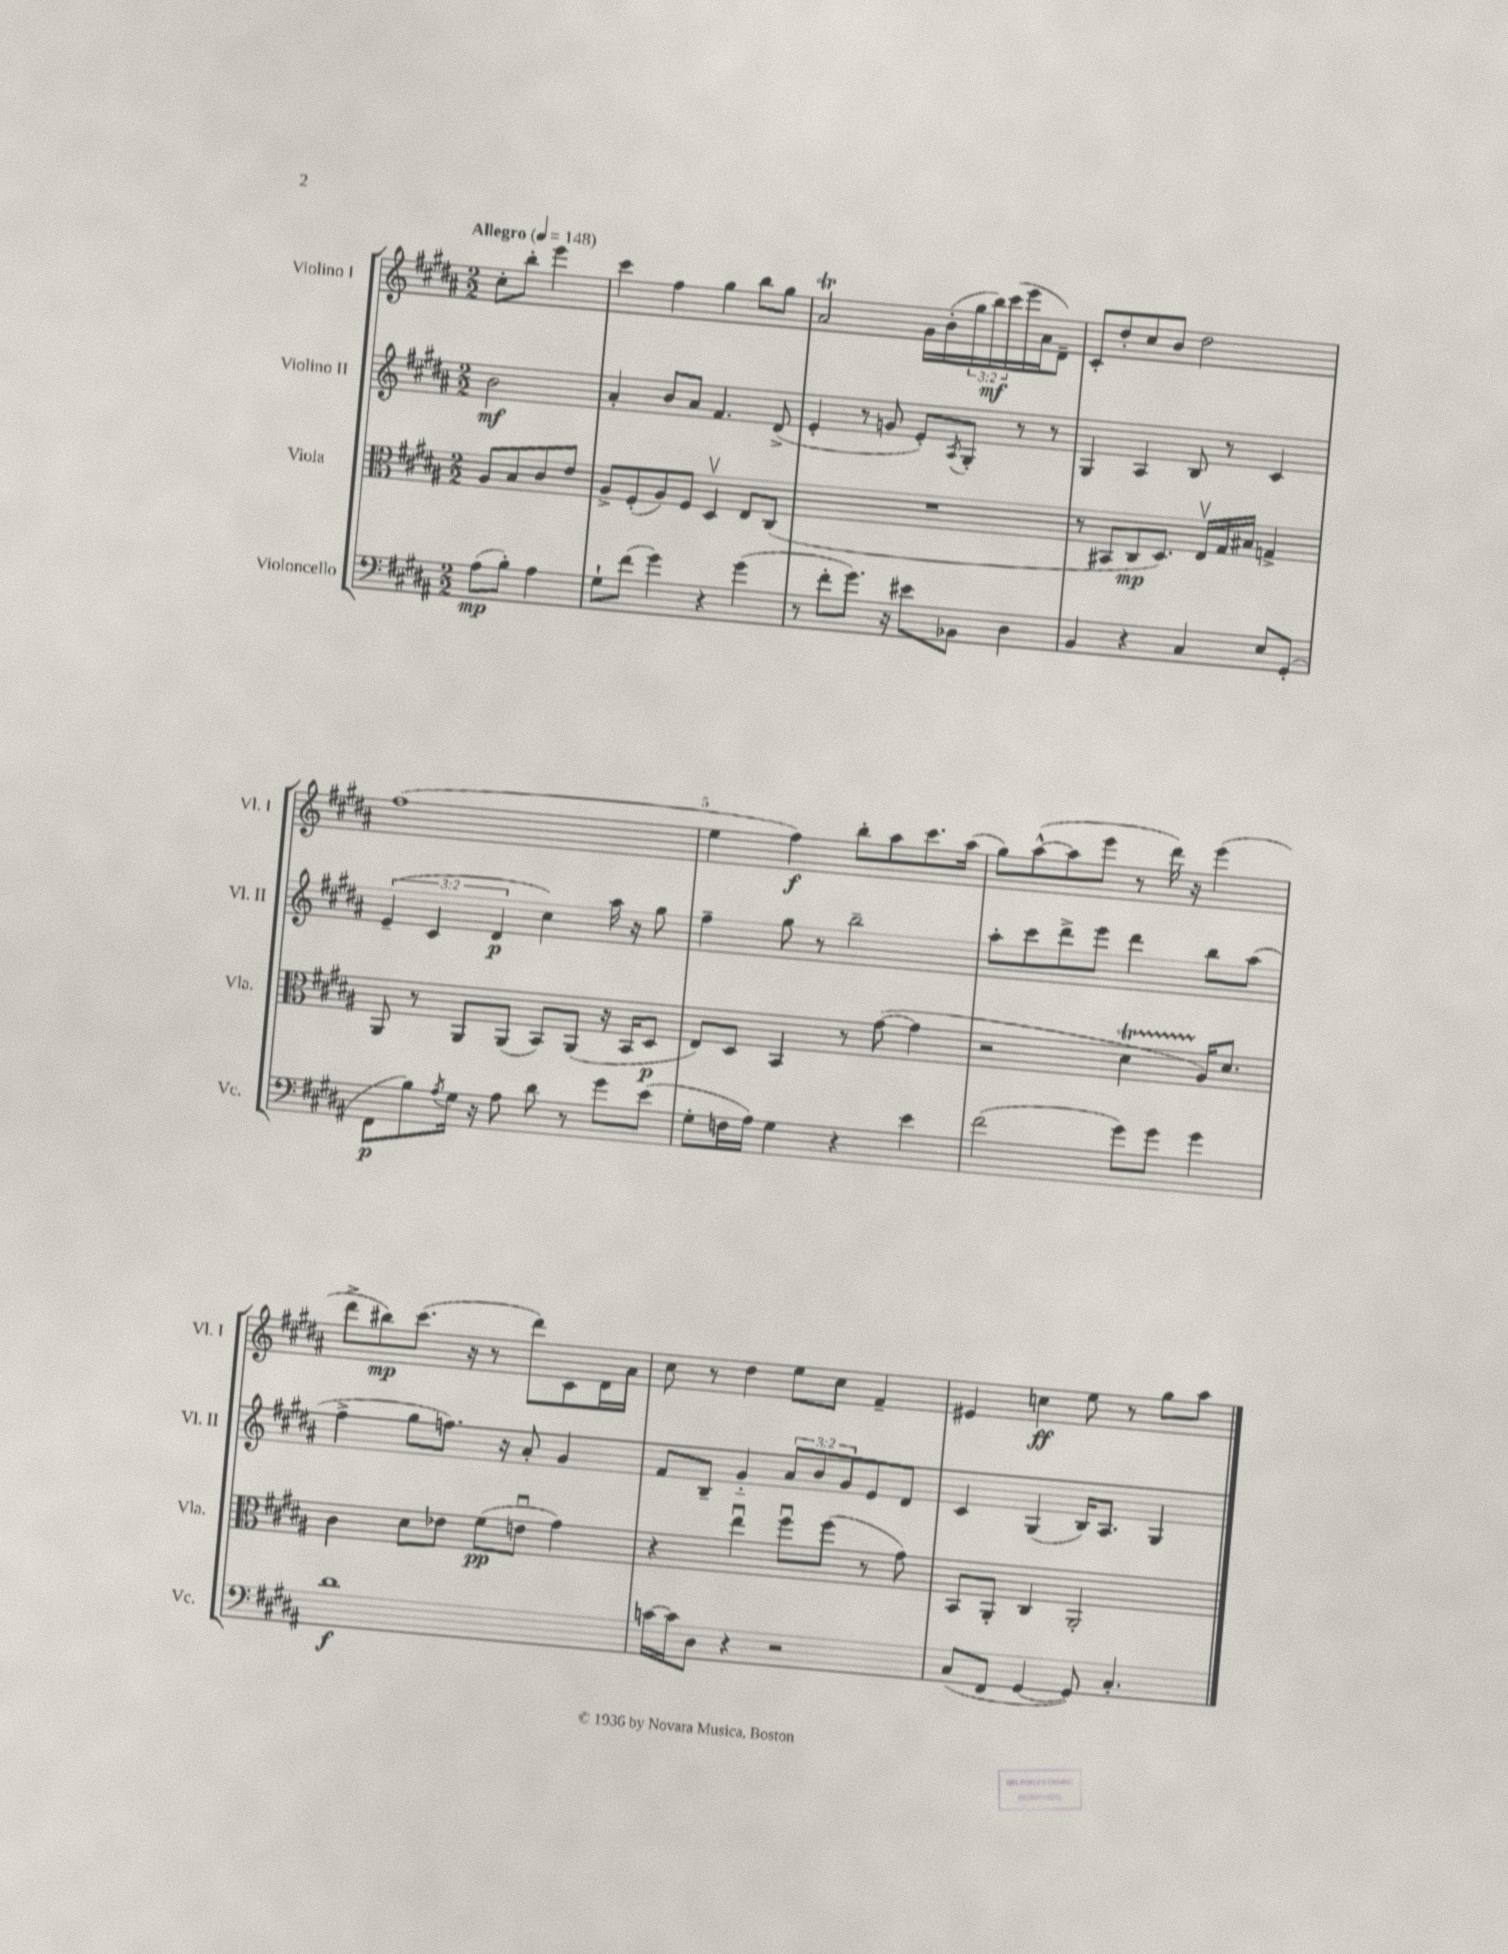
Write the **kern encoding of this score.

**kern	**dynam	**kern	**dynam	**kern	**dynam	**kern	**dynam
*part4	*part4	*part3	*part3	*part2	*part2	*part1	*part1
*staff4	*staff4	*staff3	*staff3	*staff2	*staff2	*staff1	*staff1
*I"Violoncello	*	*I"Viola	*	*I"Violino II	*	*I"Violino I	*
*I'Vc.	*	*I'Vla.	*	*I'Vl. II	*	*I'Vl. I	*
*clefF4	*	*clefC3	*	*clefG2	*	*clefG2	*
*k[f#c#g#d#a#]	*	*k[f#c#g#d#a#]	*	*k[f#c#g#d#a#]	*	*k[f#c#g#d#a#]	*
*M2/2	*	*M2/2	*	*M2/2	*	*M2/2	*
*MM148	*	*MM148	*	*MM148	*	*MM148	*
=	=	=	=	=	=	=	=
!	!	!	!	!	!	!LO:TX:a:B:t=Allegro	!
(8A#\L	mp	8A#/L	.	2b\	mf	8cc#'\L	.
8B'\J)	.	8B/	.	.	.	8bb'\J	.
4A#\	.	8c#/	.	.	.	4eee\	.
.	.	8e/J	.	.	.	.	.
=1	=1	=1	=1	=1	=1	=1	=1
8G#`\L	.	8A#^/L	.	4a#'/	.	4ccc#\	.
(8f#\J	.	(8F#'/	.	.	.	.	.
4g#\)	.	8A#/)	.	8b/L	.	4ff#\	.
.	.	8F#/J	.	8a#/J	.	.	.
4r	.	4D#v/	.	4.f#/	.	4gg#\	.
(4g#\	.	8E/L	.	.	.	8bb\L	.
.	.	(8C#/J	.	(8d#^/	.	8gg#\J	.
=2	=2	=2	=2	=2	=2	=2	=2
8r	.	1r	.	4e'/	.	2a#t/	.
8f#'\L	.	.	.	.	.	.	.
8.g#\J)	.	.	.	8r	.	.	.
.	.	.	.	8gn/	.	.	.
16r	.	.	.	.	.	.	.
8e#X\L	.	.	.	8e'/L)	.	16g#\LL	.
.	.	.	.	.	.	(16b'\	.
.	.	.	.	8qA#/	.	.	.
8BB-X\J	.	.	.	8G#'/J	.	24gg#\	.
.	.	.	.	.	.	24bb\)	mf
.	.	.	.	.	.	(24ccc#\	.
4D#\	.	.	.	8r	.	16eee\	.
.	.	.	.	.	.	16a#\J	.
.	.	.	.	8r	.	8d#~\J)	.
=3	=3	=3	=3	=3	=3	=3	=3
4BB/	.	8r	.	4G#/	.	8c#'/L	.
.	.	8BB#X/L	.	.	.	8dd#'/	.
4r	.	8C#/	mp	4A#/	.	8cc#/	.
.	.	8.D#/J)	.	.	.	8b/J	.
4C#/	.	.	.	8B/	.	2dd#\	.
.	.	16Ev/LL	.	.	.	.	.
.	.	16G#/	.	8r	.	.	.
.	.	16B#X/JJ	.	.	.	.	.
8E/L	.	4Gn^/	.	4c#/	.	.	.
(8GG#'/J	.	.	.	.	.	.	.
!!LO:LB:g=z
=4	=4	=4	=4	=4	=4	=4	=4
8FF#\L	p	8AA#/	.	(6e~/	.	(1ff#	.
8B\)	.	8r	.	.	.	.	.
.	.	.	.	6c#/	.	.	.
8qA#/	.	.	.	.	.	.	.
16G#\Jk	.	8AA#/L	.	.	.	.	.
16r	.	.	.	.	.	.	.
.	.	.	.	6d#/	p	.	.
8A#\	.	(8AA#/J	.	.	.	.	.
8d#\	.	8BB/L)	.	4cc#\)	.	.	.
8r	.	(8AA#/J	.	.	.	.	.
8g#\L	.	16r	.	16aa#\	.	.	.
.	.	16BB/KL	.	16r	.	.	.
(8e\J	.	8D#/J	p	8gg#\	.	.	.
=5	=5	=5	=5	=5	=5	=5	=5
8G#'\L	.	8E/L)	.	4ff#~\	.	4ee\	.
16Fn\L	.	8D#/J	.	.	.	.	.
16A#\JJ)	.	.	.	.	.	.	.
4G#\	.	4BB/	.	8gg#\	.	4ff#\)	f
.	.	.	.	8r	.	.	.
4r	.	8r	.	2bb~\	.	8bb'\L	.
.	.	([8g#\	.	.	.	8aa#\	.
4e\	.	4g#\]	.	.	.	8.ccc#\	.
.	.	.	.	.	.	(16aa#\Jk	.
=6	=6	=6	=6	=6	=6	=6	=6
(2f#\	.	2r	.	8aa#'\L	.	8gg#\L)	.
.	.	.	.	8ccc#\	.	([8aa#^^\	.
.	.	.	.	8ddd#^\	.	8aa#\]	.
.	.	.	.	8eee\J	.	8eee\J	.
8g#\L)	.	4d#t\	.	4ddd#\	.	8r	.
8g#\J	.	.	.	.	.	16ddd#\)	.
.	.	.	.	.	.	16r	.
4g#\	.	16A#/KL)	.	8bb\L	.	(4eee\	.
.	.	8.d#/J	.	.	.	.	.
.	.	.	.	(8aa#\J	.	.	.
!!LO:LB:g=z
=7	=7	=7	=7	=7	=7	=7	=7
1d#	f	4c#\	.	4ff#^\	.	8ddd#^\L	.
.	.	.	.	.	.	8bb#X\)	mp
.	.	8d#\L	.	8gg#\L	.	(8.ccc#\J	.
.	.	8e-X\J	.	8.ffn\J)	.	.	.
.	.	.	.	.	.	16r	.
.	.	(8f#\L	pp	.	.	8r	.
.	.	.	.	16r	.	.	.
.	.	8enu\J	.	8a#'/	.	8ddd#\L)	.
.	.	4g#\)	.	4g#/	.	8c#\	.
.	.	.	.	.	.	16d#\L	.
.	.	.	.	.	.	16a#\JJ	.
=8	=8	=8	=8	=8	=8	=8	=8
[16cn\LL	.	4r	.	8f#/L	.	8cc#\	.
16c\J]	.	.	.	.	.	.	.
8D#\J	.	.	.	8B~/J	.	8r	.
4r	.	4eeu\	.	4g#/	.	4dd#\	.
2r	.	8ff#u\L	.	12a#/L	.	8ee\L	.
.	.	.	.	12b/	.	.	.
.	.	(8ff#\J	.	.	.	8cc#\J	.
.	.	.	.	12g#/	.	.	.
.	.	8r	.	8e/	.	4f#~/	.
.	.	8g#\)	.	8d#/J	.	.	.
=9	=9	=9	=9	=9	=9	=9	=9
(8C#/L	.	8BB/L	.	4c#/	.	4e#X/	.
8FF#/J	.	8AA#'/J	.	.	.	.	.
[4GG#/	.	4C#/	.	(4G#/	.	4ccn\	ff
8GG#/])	.	2AA#'/	.	16B/KL)	.	8ee\	.
.	.	.	.	8.A#/J	.	.	.
4.C#'/	.	.	.	.	.	8r	.
.	.	.	.	4G#/	.	8gg#\L	.
.	.	.	.	.	.	8aa#\J	.
==	==	==	==	==	==	==	==
*-	*-	*-	*-	*-	*-	*-	*-
